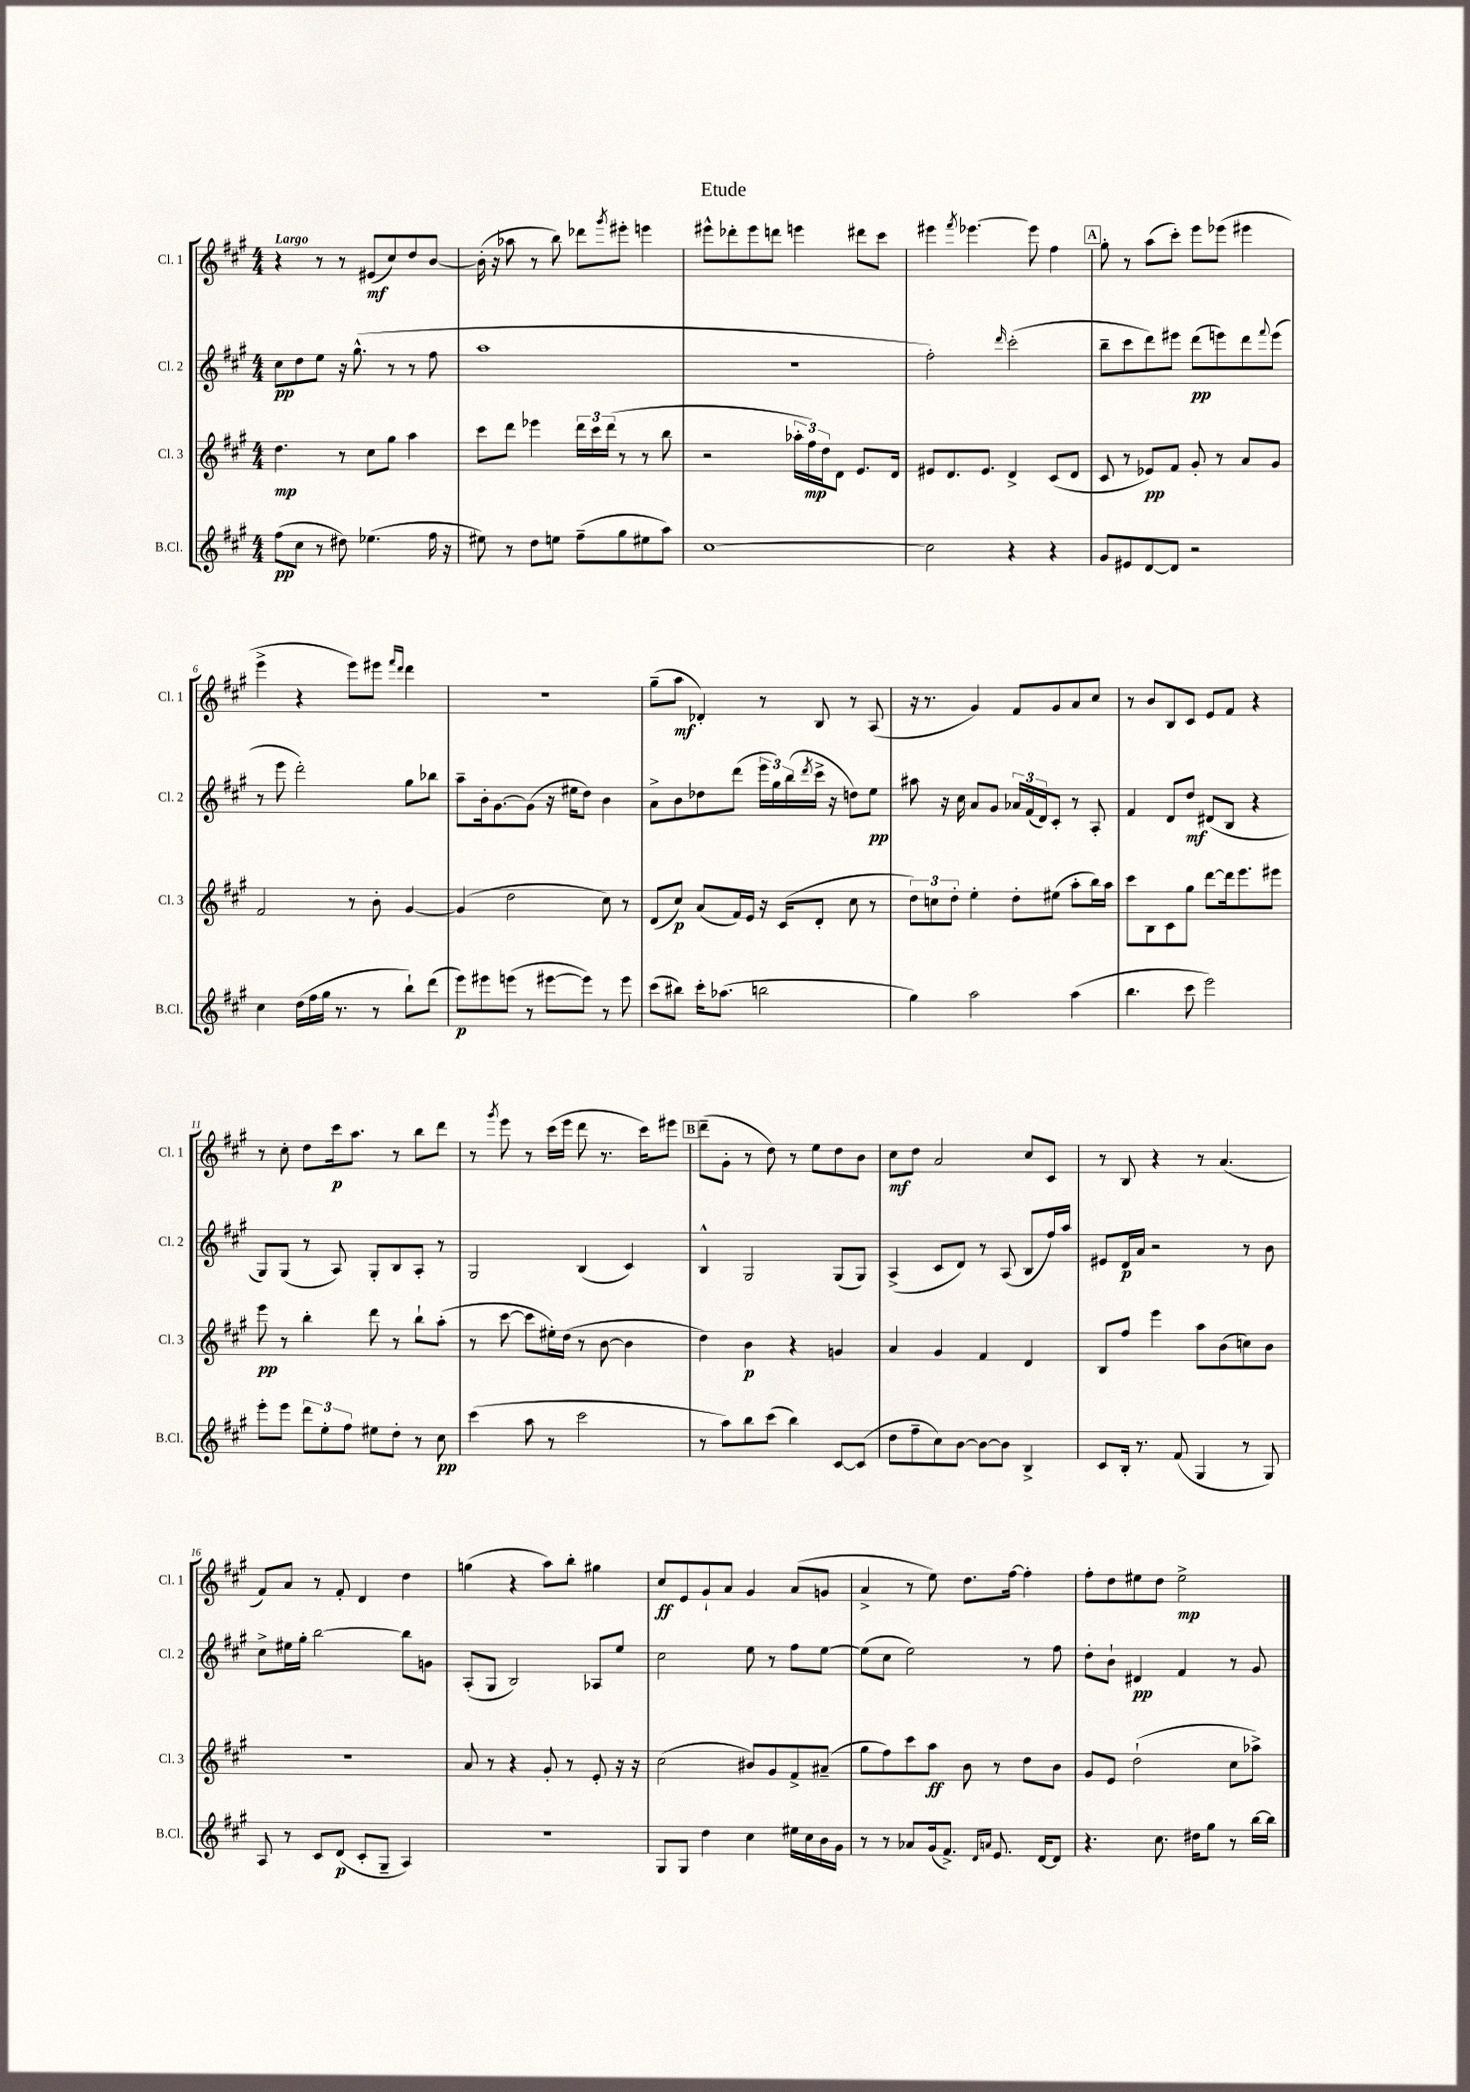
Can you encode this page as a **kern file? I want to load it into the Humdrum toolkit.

**kern	**kern	**kern	**kern
*staff4	*staff3	*staff2	*staff1
*clefG2	*clefG2	*clefG2	*clefG2
*k[f#c#g#]	*k[f#c#g#]	*k[f#c#g#]	*k[f#c#g#]
*M4/4	*M4/4	*M4/4	*M4/4
(8ff#	4.dd	8cc#	4r
8cc#	.	8dd	.
8r	.	8ee	8r
8dd#)	8r	16r	8r
.	.	(8.gg#^^	.
(4.ee-	8cc#	.	(8e#
.	8gg#	8r	8cc#)
.	4aa	8r	8dd
16ff#	.	8ff#	[8b
16r	.	.	.
=	=	=	=
8ee#)	8ccc#	1aa	(16b']
.	.	.	16r
8r	8ddd	.	8aa-
8dd	4eee-	.	8r
8ee	.	.	8bb)
(8ff#~	24ddd	.	8ddd-
.	24ccc#	.	.
.	(24ddd	.	.
.	.	.	8qggg#
8gg#	8r	.	8eee#'
8ee#	8r	.	4eee
8aa)	8bb	.	.
=	=	=	=
[1cc#	2r	1r	8eee#^^
.	.	.	8ddd-'
.	.	.	8eee#
.	.	.	8ddd
.	24aa-'	.	4eee
.	24ff#)	.	.
.	24dd	.	.
.	8d	.	.
.	8.e	.	8ddd#
.	.	.	8ccc#
.	16d	.	.
=	=	=	=
2cc#]	8e#	2ff#')	4eee#
.	8.d	.	.
.	.	.	8qfff#
.	.	.	[4.eee-
.	8.e#	.	.
.	.	16qqddd	.
4r	4d^	(2ccc#'	.
.	.	.	8eee-]
4r	(8c#	.	4ff#
.	8d	.	.
=	=	=	=
8g#	8c#	8bb~	8gg#'
8e#	8r	8ccc#	8r
[8d	8e-)	8ddd)	(8aa
8d]	8f#	8eee#	8ccc#')
2r	8g#'	(8ddd	8eee
.	8r	8eee)	(8eee-
.	8a	8ddd	4eee#
.	.	8qqfff#	.
.	8g#	(8eee	.
=	=	=	=
4cc#	2f#	8r	4eee^
.	.	8eee	.
(16dd	.	2ddd')	4r
16ff#	.	.	.
16gg#	.	.	.
8.r	.	.	.
.	8r	.	8eee)
8r	8b'	.	8eee#
.	.	.	16qqfff#
.	.	.	16qqddd
8bb`)	[4g#	8gg#	4ddd
(8ddd	.	8bb-	.
=	=	=	=
8eee)	(4g#]	8aa~	1r
8eee#	.	16b'	.
.	.	[8.g#	.
(8eee	2dd	.	.
8r	.	(8g#]	.
[8eee#	.	16r	.
.	.	16ee#	.
8eee#])	.	8dd)	.
8r	8cc#)	4b	.
8eee#	8r	.	.
=	=	=	=
(8ccc#	(8d	8a^	(8gg#~
8bb#)	8cc#)	8b	8aa
16ccc#'	(8a	8dd-	4d-')
(8.aa-	.	.	.
.	16f#)	(8ddd	.
.	16e	.	.
2bb	16r	24eee	8r
.	.	24gg#)	.
.	(16c#	.	.
.	.	(24bb	.
.	.	8qddd	.
.	8d'	16ccc#^	8B
.	.	16r	.
.	8cc#	8dd)	8r
.	8r	8ee	(8A
=	=	=	=
4gg#)	12dd)	8aa#	16r
.	.	.	8.r
.	12cc	.	.
.	.	16r	.
.	12dd'	.	.
.	.	16cc#	.
2aa	4ee'	8a	4g#)
.	.	8g#	.
.	8dd'	24a-	8f#
.	.	(24f#	.
.	.	24d)	.
.	(8ee#	8c#'	8g#
(4aa	8aa'	8r	8a
.	16bb)	8A'	8cc#
.	16aa	.	.
=	=	=	=
4.bb	8ccc#	4f#	8r
.	8B	.	8b
.	8c#	8d	8B
8ccc#	8gg#	8dd	8c#
2eee)	[8ddd	(8d#	8e
.	16ddd]	8B	8f#
.	8.eee	.	.
.	.	4r	4r
.	8eee#	.	.
=	=	=	=
8eee'	8eee	8G#)	8r
8eee	8r	(8G#	8cc#'
12ddd	4bb'	8r	8dd
12ee'	.	.	.
.	.	8A)	16ccc#
12ff#	.	.	.
.	.	.	8.aa
8ee#	8ddd	8G#'	.
8dd'	8r	8B	8r
8r	8bb`	8A'	8bb
8cc#	(8aa'	8r	8ddd
=	=	=	=
(4ccc#	8r	2G#	8r
.	.	.	8qggg#
.	[8ccc#	.	8eee
8aa	8ccc#]	.	8r
8r	16ee#')	.	(16ccc#
.	(16dd	.	16eee
2ccc#	8r	(4B	8ddd
.	[8b	.	8.r
.	4b]	4c#)	.
.	.	.	16ccc#)
.	.	.	8eee#
=	=	=	=
8r	4dd)	4B^^	(8ddd~
8aa)	.	.	8g#'
8bb	4b	2G#	8r
(8ccc#	.	.	8dd)
4bb)	4r	.	8r
.	.	.	8ee
[8c#	4g	(8G#	8dd
(8c#]	.	8G#)	8b
=	=	=	=
8dd	4a	(4A^	8cc#
8ff#~	.	.	8dd
8cc#)	4g#	8c#	2a
[8b	.	8d)	.
8b_	4f#	8r	.
8b]	.	(8A	.
4B^	4d	8B	8cc#
.	.	16ff#)	8c#
.	.	16aa	.
=	=	=	=
8c#	8B	8e#	8r
16B'	8ff#	16d	8B
8.r	.	16a	.
.	4eee	2r	4r
(8f#	.	.	.
4G#	8aa	.	8r
.	(8b	.	(4.a
8r	8cc)	8r	.
8G#)	8b	8b	.
=	=	=	=
8A	1r	8cc#^	8f#)
8r	.	16ee#	8a
.	.	16gg#'	.
8c#	.	[2bb	8r
(8d	.	.	8f#'
8c#'	.	.	4d
8G#~	.	.	.
4A)	.	8bb]	4dd
.	.	8g	.
=	=	=	=
1r	8a	(8A'	(4gg
.	8r	8G#	.
.	4r	2B)	4r
.	8g#'	.	8aa)
.	8r	.	8bb'
.	8e'	8A-	4gg#
.	16r	8ee	.
.	16r	.	.
=	=	=	=
8G#	(2cc#	2cc#	8cc#
8G#	.	.	8e
4dd	.	.	8g#`
.	.	.	8a
4cc#	8b#)	8ee	4g#
.	8g#	8r	.
16ee#	8f#^	8ff#	(8a
16cc#	.	.	.
16b	(8a#~	[8ee	8g
16g#	.	.	.
=	=	=	=
8r	8gg#	(8ee]	4a^
8r	8ff#)	8cc#	.
8a-	8ccc#	2ee)	8r
(16g#	8aa	.	8ee)
8.f#^)	.	.	.
.	8b	.	8.dd
16qqd	.	.	.
16qqa	.	.	.
8.e	8r	.	.
.	.	.	[16ff#
.	8dd	8r	4ff#']
[16d	.	.	.
8d]	8b	8ff#	.
=	=	=	=
4.r	8g#	8dd'	8ff#'
.	8e	8b`	8dd
.	(2dd`	4d#	8ee#
8.cc#	.	.	8dd
.	.	4f#	2ee#^
16dd#	.	.	.
8gg#	.	.	.
8r	8cc#	8r	.
[16bb	8aa-^)	8g#	.
16bb]	.	.	.
==	==	==	==
*-	*-	*-	*-
